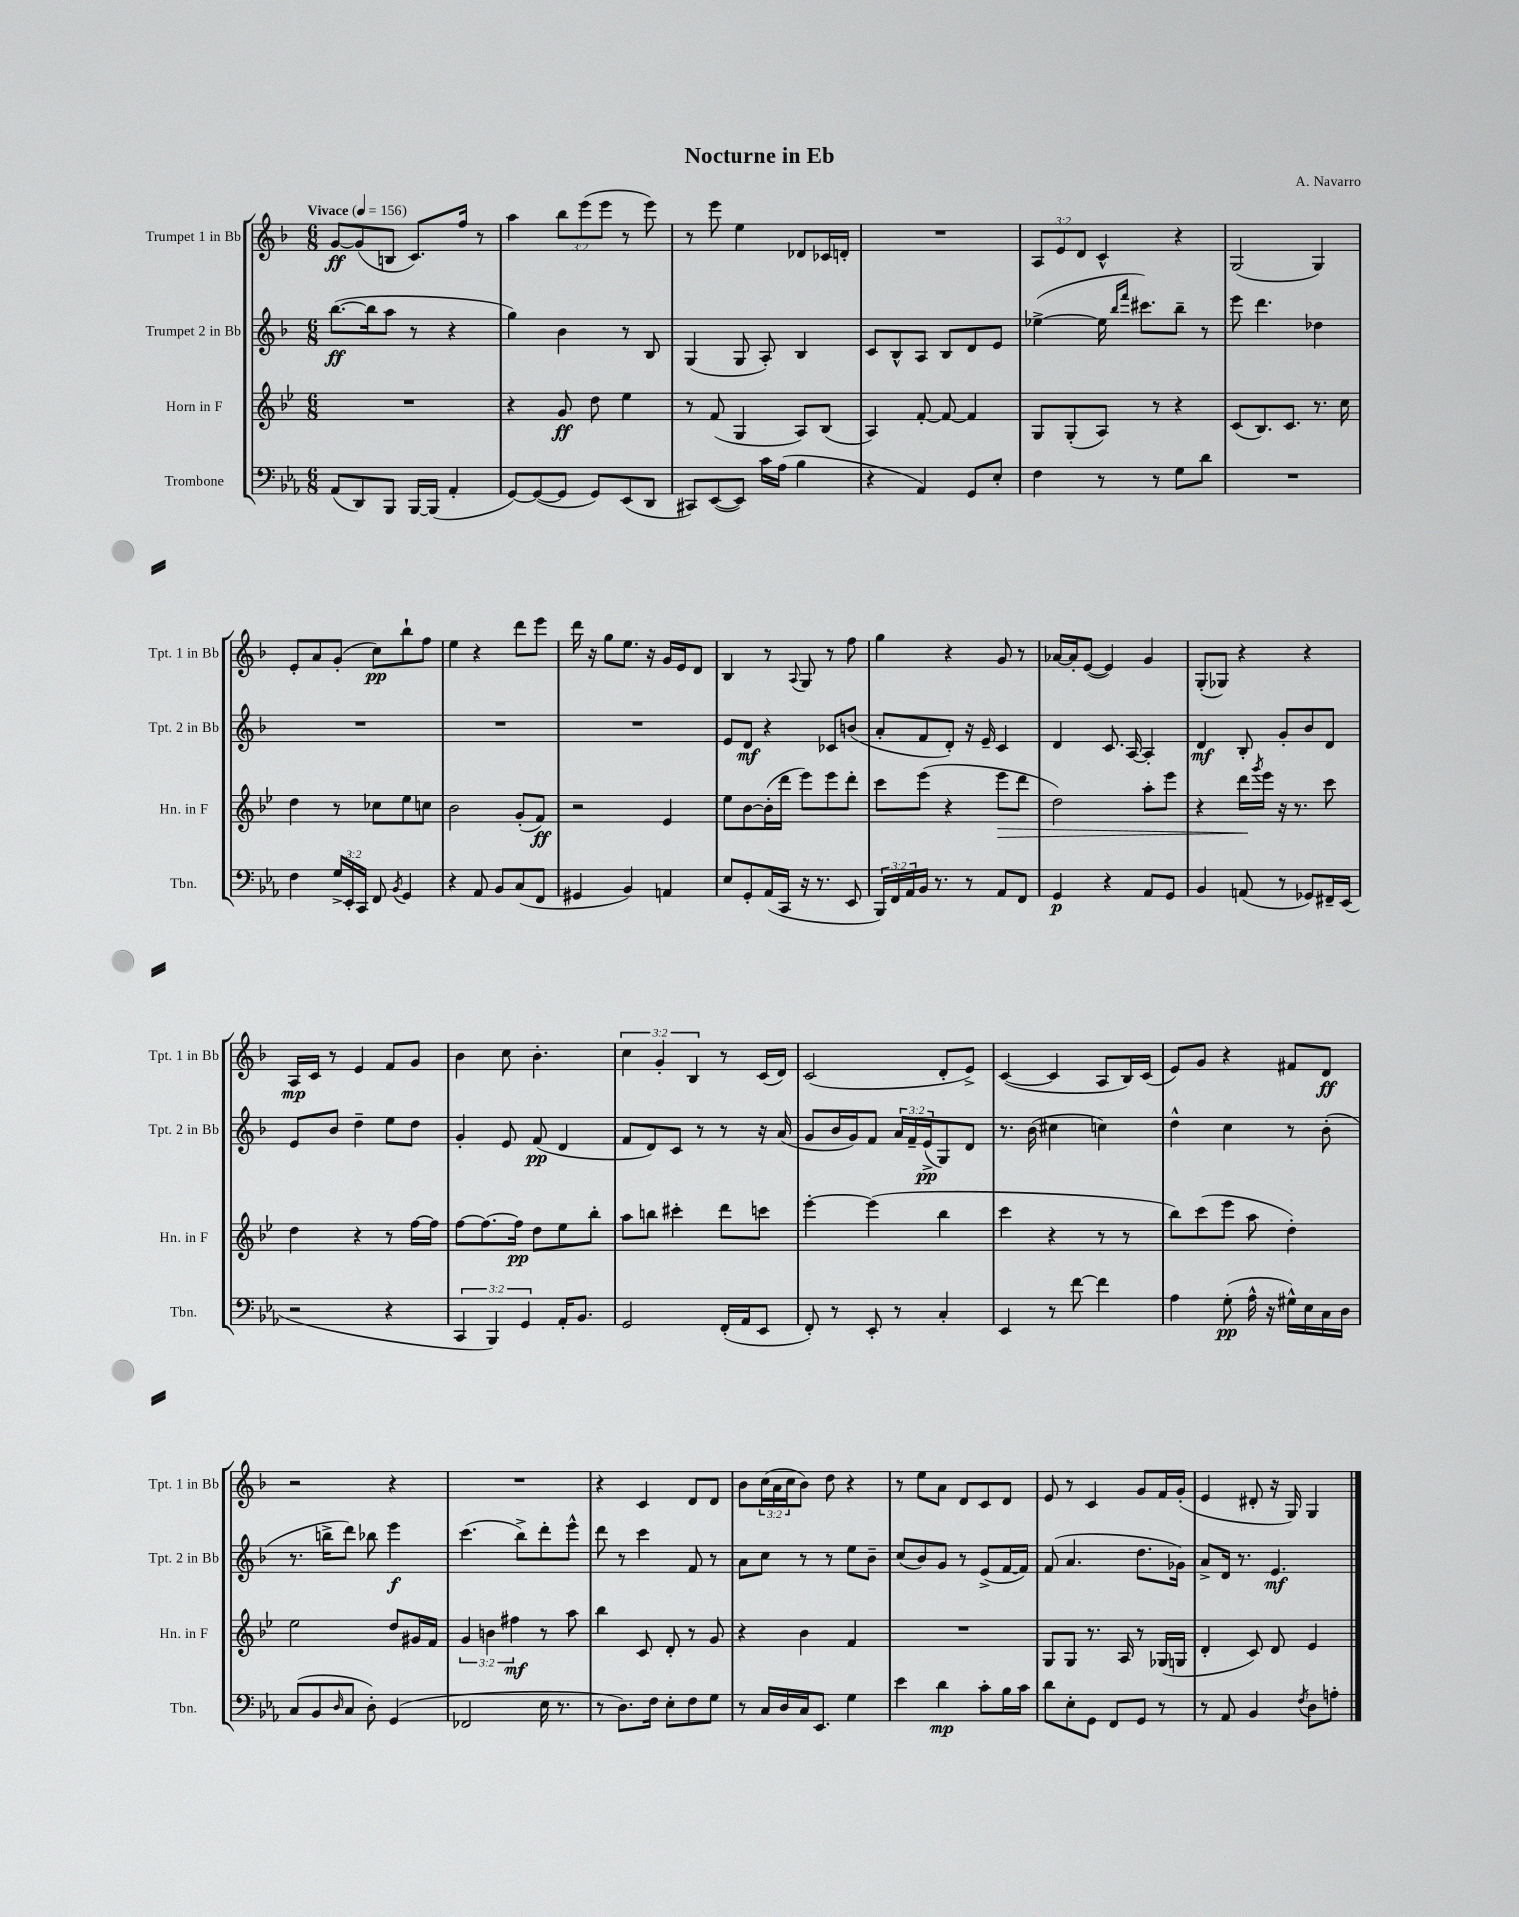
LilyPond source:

\header { title = "Nocturne in Eb" composer = "A. Navarro" }
<<
\new StaffGroup <<
\new Staff = "s0" \with { instrumentName = "Trumpet 1 in Bb" shortInstrumentName = "Tpt. 1 in Bb" } {
    \clef treble \key f \major \numericTimeSignature \time 6/8 \override Staff.TupletNumber.text = #tuplet-number::calc-fraction-text \tempo "Vivace" 4 = 156
    g'8~\ff g'8( b8 c'8.) f''16 r8 |
    a''4 \tuplet 3/2 { bes''8 e'''8( e'''8 } r8 e'''8) |
    r8 e'''8 e''4 des'8 ces'16 d'16-. |
    R2. |
    \tuplet 3/2 { a8 e'8 d'8 } c'4-^ r4 |
    g2( g4) |
    e'8-. a'8 g'8-.( c''8\pp) bes''8-! f''8 |
    e''4 r4 d'''8 e'''8 |
    d'''16 r16 g''8 e''8. r16 g'16 e'16 d'8 |
    bes4 r8 \appoggiatura { a8 } g8 r8 f''8 |
    g''4 r4 g'8 r8 |
    aes'16~ aes'16-. e'8~( e'4) g'4 |
    g8-.( ges8) r4 r4 |
    a16\mp c'16 r8 e'4 f'8 g'8 |
    bes'4 c''8 bes'4.-. |
    \tuplet 3/2 { c''4 g'4-. bes4 } r8 c'16( d'16) |
    c'2( d'8-. e'8->) |
    c'4~( c'4 a8 bes16) c'16( |
    e'8) g'8 r4 fis'8 d'8\ff |
    r2 r4 |
    R2. |
    r4 c'4 d'8 d'8 |
    bes'8 \tuplet 3/2 { c''16( a'16 c''16 } bes'8) d''8 r4 |
    r8 e''8 a'8 d'8 c'8 d'8 |
    e'8 r8 c'4 g'8 f'16 g'16-.( |
    e'4 dis'8-. r16 g16) g4 \bar "|." |
}
\new Staff = "s1" \with { instrumentName = "Trumpet 2 in Bb" shortInstrumentName = "Tpt. 2 in Bb" } {
    \clef treble \key f \major \numericTimeSignature \time 6/8 \override Staff.TupletNumber.text = #tuplet-number::calc-fraction-text
    bes''8.~\ff( bes''16 a''8 r8 r4 |
    g''4) bes'4 r8 bes8 |
    g4( g8 a8-.) bes4 |
    c'8 bes8-^ a8 bes8 d'8 e'8 |
    ees''4~->( ees''16 \grace { bes''16 f'''16 } cis'''8.) bes''8-- r8 |
    e'''8 d'''4. des''4 |
    R2. |
    R2. |
    R2. |
    e'8 d'8\mf r4 ces'8 b'8( |
    a'8-. f'8 d'8-.) r16 e'16-- c'4 |
    d'4 c'8. a16~ a4-. |
    d'4\mf bes8-. g'8-. bes'8 d'8 |
    e'8 bes'8 d''4-- e''8 d''8 |
    g'4-. e'8 f'8\pp( d'4 |
    f'8 d'8) c'8 r8 r8 r16 a'16( |
    g'8 bes'16 g'16) f'8 \tuplet 3/2 { a'16 f'16-- e'16->\pp( } g8) d'8 |
    r8. bes'16( cis''4 c''4) |
    d''4-^ c''4 r8 bes'8-.( |
    r8. b''16-> d'''8) bes''8 e'''4\f |
    c'''4.( bes''8->) d'''8-. e'''8-^ |
    d'''8 r8 c'''4 f'8 r8 |
    a'8 c''8 r8 r8 e''8 bes'8-- |
    c''8( bes'8) g'8 r8 e'8->( f'16~ f'16) |
    f'8( a'4. d''8. ges'16) |
    a'8-> d'16 r8. e'4.\mf \bar "|." |
}
\new Staff = "s2" \with { instrumentName = "Horn in F" shortInstrumentName = "Hn. in F" } {
    \clef treble \key bes \major \numericTimeSignature \time 6/8 \override Staff.TupletNumber.text = #tuplet-number::calc-fraction-text
    R2. |
    r4 g'8\ff d''8 ees''4 |
    r8 f'8( g4 a8) bes8( |
    a4) f'8~-. f'8~ f'4 |
    g8 g8-.( a8) r8 r4 |
    c'8( bes8.) c'8. r8. c''16 |
    d''4 r8 ces''8 ees''8 c''8 |
    bes'2 g'8-.( f'8\ff) |
    r2 ees'4 |
    ees''8 bes'8~ bes'16-.( d'''16 ees'''8) ees'''8 d'''8-. |
    c'''8 ees'''8( r4 ees'''8\> d'''8 |
    d''2) a''8-. ees'''8 |
    r4 d'''16\! \acciaccatura { g'''8 } ees'''16 r16 r8. c'''8 |
    d''4 r4 r8 f''16~ f''16 |
    f''8~ f''8.~ f''16\pp d''8 ees''8 bes''8-. |
    a''8 b''8 cis'''4-. d'''8 c'''8 |
    ees'''4~-. ees'''4( bes''4 |
    c'''4 r4 r8 r8 |
    bes''8) c'''8( ees'''8 a''8 d''4-.) |
    ees''2 d''8 gis'16 f'16 |
    \tuplet 3/2 { g'4 b'4 fis''4\mf } r8 a''8 |
    bes''4 c'8 d'8-. r8 g'8 |
    r4 bes'4 f'4 |
    R2. |
    g8 g8 r8. a16 r8 ges16( g16 |
    d'4-. c'8) d'8 ees'4 \bar "|." |
}
\new Staff = "s3" \with { instrumentName = "Trombone" shortInstrumentName = "Tbn." } {
    \clef bass \key ees \major \numericTimeSignature \time 6/8 \override Staff.TupletNumber.text = #tuplet-number::calc-fraction-text
    aes,8( d,8) bes,,8 bes,,16~ bes,,16( aes,4-. |
    g,8~) g,8~( g,8 g,8) ees,8( d,8 |
    cis,8) ees,8~( ees,8) c'16 aes16( bes4 |
    r4 aes,4) g,8 ees8-. |
    f4 r8 r8 g8 d'8 |
    R2. |
    f4 \tuplet 3/2 { g16-> ees,16-. c,16 } f,8 \acciaccatura { bes,8 } g,4 |
    r4 aes,8 bes,8 c8( f,8 |
    gis,4 bes,4) a,4 |
    ees8 g,8-. aes,16( c,16 r16 r8. ees,8 |
    \tuplet 3/2 { bes,,16) f,16 aes,16 } bes,16 r8. r8 aes,8 f,8 |
    g,4\p r4 aes,8 g,8 |
    bes,4 a,8( r8 ges,8) fis,16-- ees,16( |
    r2 r4 |
    \tuplet 3/2 { c,4 bes,,4) g,4 } aes,16-. bes,8. |
    g,2 f,16-.( aes,16 ees,8 |
    f,8-.) r8 ees,8-. r8 c4-. |
    ees,4 r8 f'8~ f'4 |
    aes4 g8-.\pp( aes16-^ r16 gis16-^) ees16 c16 d16 |
    c8( bes,8 \grace { d16 } c8 d8-.) g,4( |
    fes,2 ees16 r8. |
    r8 d8.) f16 ees8-. f8 g8 |
    r8 c16 d16 c16 ees,8. g4 |
    ees'4 d'4\mp c'8-. bes16 c'16 |
    d'8 ees8-. g,8 f,8 g,8 r8 |
    r8 aes,8 bes,4 \acciaccatura { f8 } d8 a8-. \bar "|." |
}
>>
>>
\layout { \context { \Score \remove "Bar_number_engraver" } }
